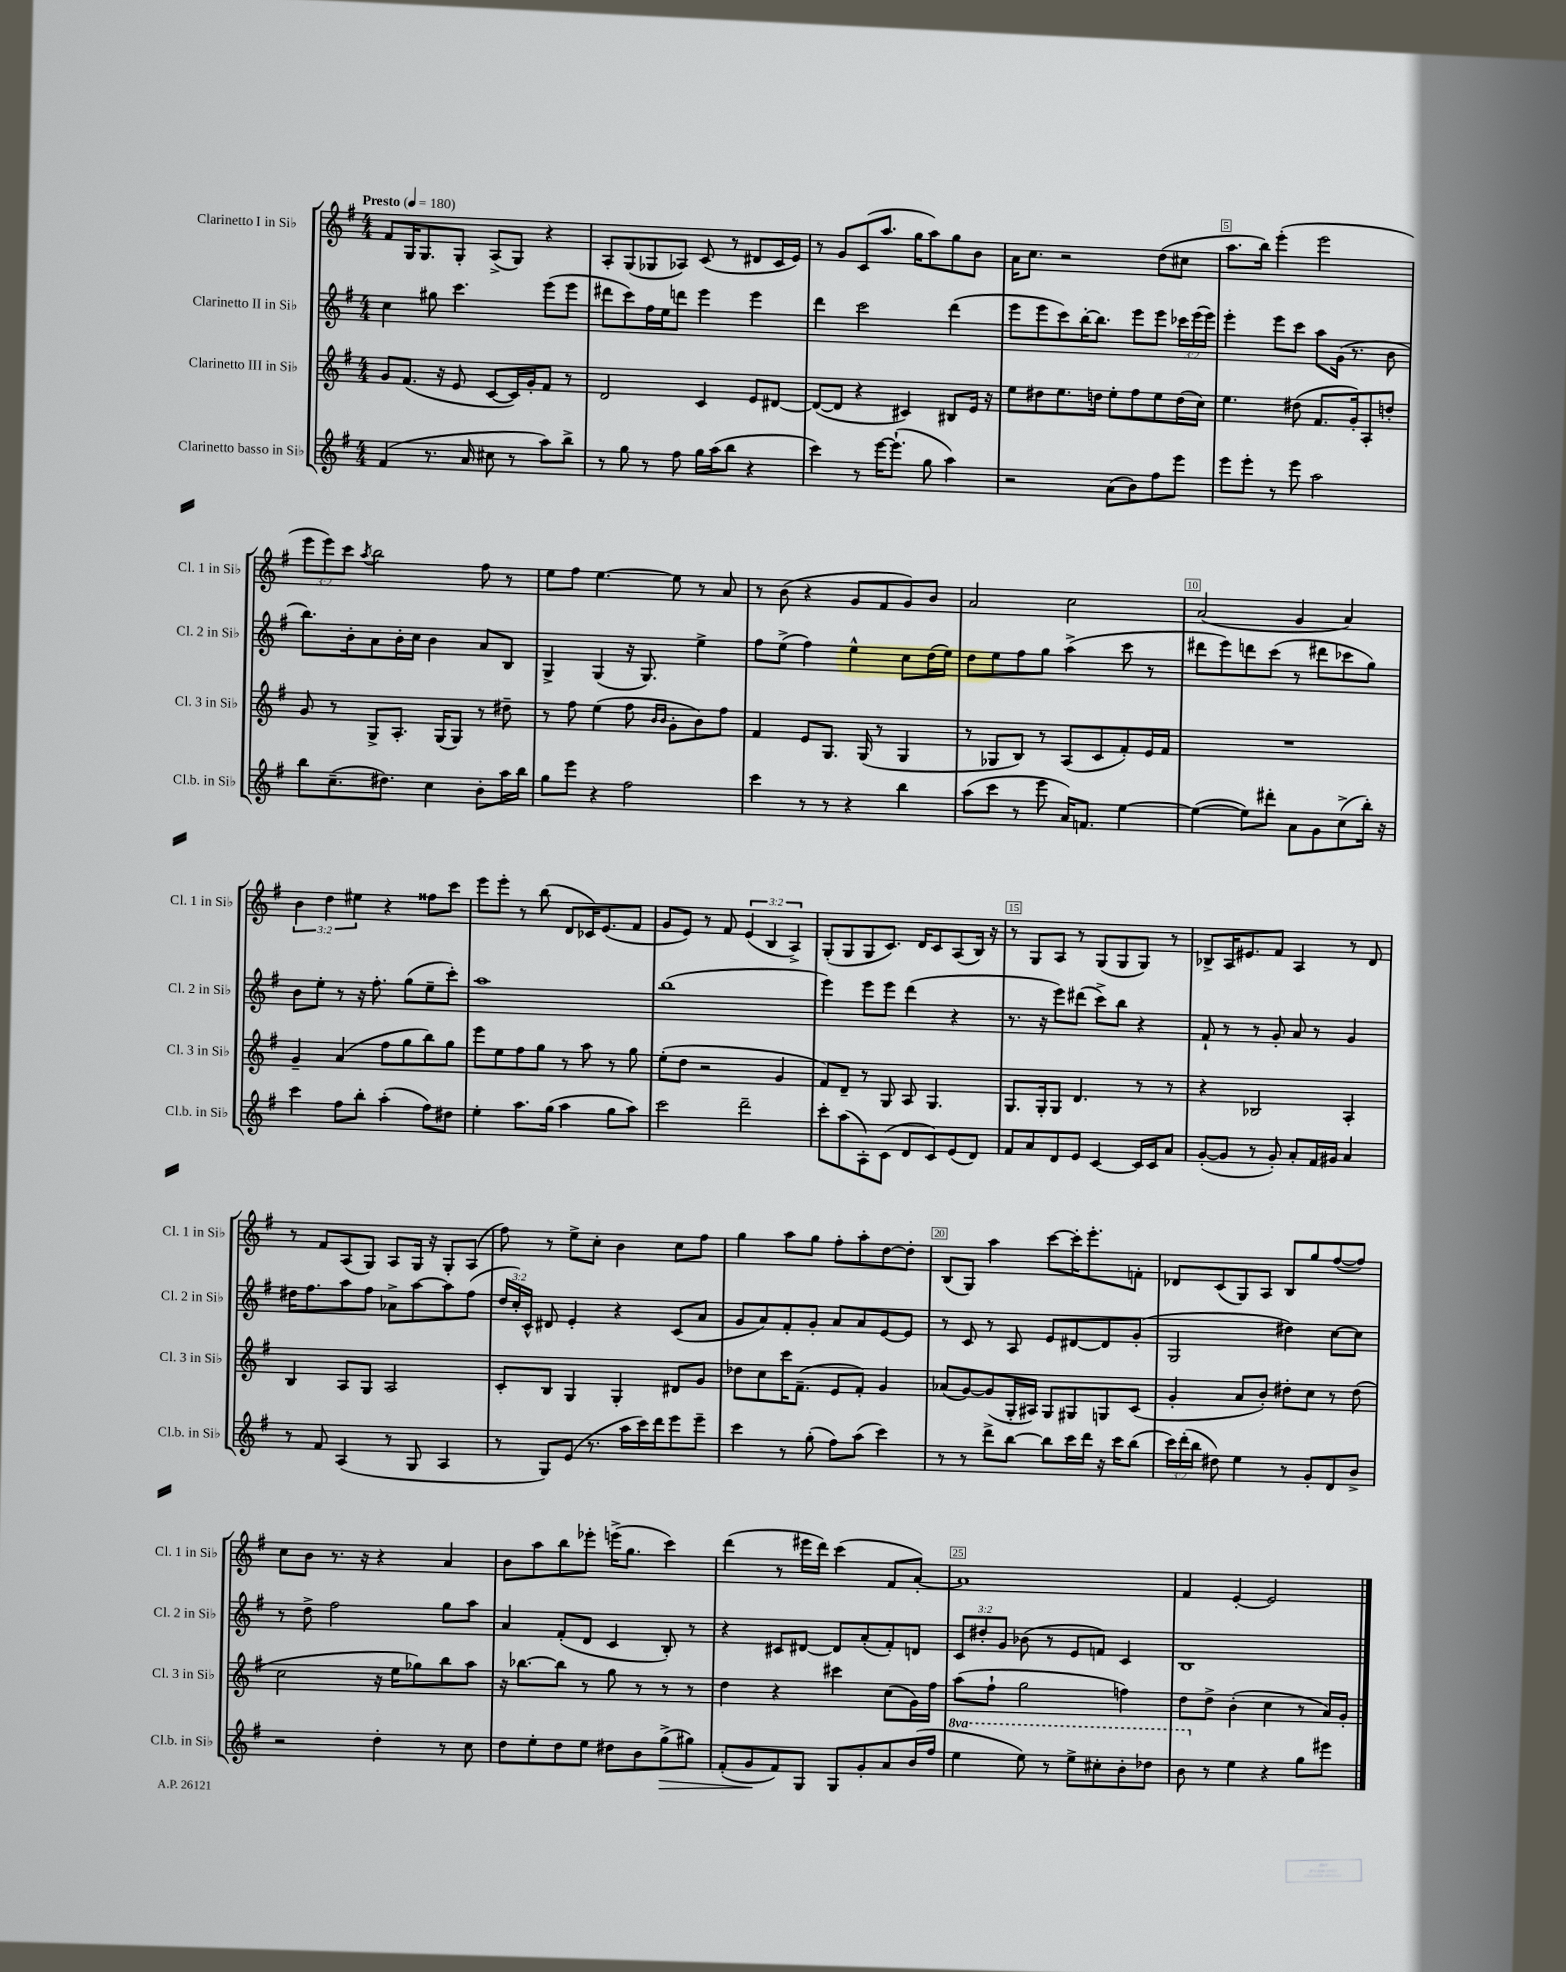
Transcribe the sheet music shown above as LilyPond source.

<<
\new StaffGroup <<
\new Staff = "s0" \with { instrumentName = "Clarinetto I in Sib" shortInstrumentName = "Cl. 1 in Sib" } {
    \clef treble \key g \major \numericTimeSignature \time 4/4 \override Staff.TupletNumber.text = #tuplet-number::calc-fraction-text \tempo "Presto" 4 = 180
    \autoBeamOff fis'8[ g16 g8. g8]-. a8[->( g8]) r4 |
    a8[-. g8( ges8 aes8]) c'8( r8 dis'8[ c'16 e'16]) |
    r8 g'8[ c'8( a''8.] g''16[ a''8) g''8 b'8] |
    a'16[ c''8.] r2 d''8[( cis''8] |
    a''8.[ b''16]) e'''4-.( e'''2 |
    \tuplet 3/2 { e'''8[ e'''8) c'''8] } \acciaccatura { a''8 } b''2 fis''8 r8 |
    e''8[ fis''8] e''4.~ e''8 r8 a'8 |
    r8 b'8( r4 g'8[ fis'8 g'8) b'8] |
    a'2 c''2 |
    a'2( g'4 a'4) |
    \tuplet 3/2 { b'4 d''4 eis''4 } r4 fisis''8[ c'''8] |
    e'''8[ e'''8]-. r8 b''8( d'8[ ces'16) e'8.( fis'8] |
    g'8[ e'8]) r8 fis'8 \tuplet 3/2 { e'4( b4 a4->) } |
    g8[-.( g8 g8 c'8.]) d'16[ c'8 a8( b16]) r16 |
    r8 g8[ a8] r8 g8[( g8 g8]) r8 |
    bes8[-> a16 eis'8. fis'8] a4 r8 d'8 |
    r8 fis'8[ a8( g8]) a8[ g16] r16 g8[-. a8]( |
    fis''8) r8 e''8[-> c''8]-. b'4 c''8[ fis''8] |
    g''4 a''8[ g''8] fis''8[-. a''8-. d''8~ d''8]-. |
    b8[( g8]) a''4 c'''8[~ c'''16-. e'''8.-. f'8]-. |
    des'8[ c'8( g8) a8] b8[ g''8 fis''8~( fis''8]) |
    c''8[ b'8] r8. r16 r4 a'4 |
    b'8[ a''8 b''8 ees'''8]-. e'''16[->( g''8.] c'''4) |
    d'''4( r8 eis'''16[ d'''16]) c'''4( fis'8[ a'8]~-.) |
    a'1 |
    fis'4 e'4~-. e'2 \bar "|." |
}
\new Staff = "s1" \with { instrumentName = "Clarinetto II in Sib" shortInstrumentName = "Cl. 2 in Sib" } {
    \clef treble \key g \major \numericTimeSignature \time 4/4 \override Staff.TupletNumber.text = #tuplet-number::calc-fraction-text
    \autoBeamOff c''4 gis''8 c'''4. e'''8[( e'''8] |
    dis'''8[ c'''8) fis''16 e''16 d'''8] e'''4 e'''4 |
    d'''4 c'''2 d'''4( |
    e'''8[ e'''8 c'''8) b''16~-. b''8.] e'''8[ e'''8] \tuplet 3/2 { ces'''16[ e'''16( e'''16]) } |
    e'''4-. e'''8[ c'''8] a''8[ g'16]( r8. b'8 |
    b''8.[) b'16-. a'8 b'16-. c''16] b'4 a'8[ b8] |
    g4-> g4( r16 g8.) e''4-> |
    fis''8[ e''8]->( fis''4) e''4-^ c''8[ d''16( e''16]) |
    d''8[ e''8 fis''8 g''8] a''4->( c'''8 r8 |
    dis'''8[ e'''8) d'''8 c'''8]( r8 dis'''8[ ces'''8 g''8]) |
    b'8[ e''8]-. r8 r16 fis''8.-. g''8[( e''8-- c'''8]-.) |
    a''1 |
    b''1( |
    e'''4) e'''8[ e'''8] d'''4( r4 |
    r8. r16 e'''8[) dis'''8]( c'''8[->) b''8] r4 |
    fis'8-! r8 r8 g'8-. a'8 r8 g'4 |
    dis''16[ fis''8. a''8 fis''8] aes'8[-> a''8~ a''8 fis''8]( |
    \tuplet 3/2 { d''16[ c''16-.) c'16]-^ } dis'8 e'4-. r4 c'8[( a'8] |
    g'8[ a'8) fis'8-. g'8]-. a'8[ a'8 e'8~ e'8] |
    r8 c'8 r8 a8 e'8[ dis'8~ dis'8 g'8]-.( |
    g2 dis''4) c''8[~ c''8] |
    r8 d''8-> fis''2 g''8[ a''8] |
    a'4 fis'8[-.( d'8] c'4 b8-.) r8 |
    r4 cis'8[ dis'8]~ dis'8[ a'8-.( fis'8-.) d'8] |
    \tuplet 3/2 { c'8[ dis''8-. g'8] } bes'8( r8 e'8[ f'8]) c'4 |
    b1 \bar "|." |
}
\new Staff = "s2" \with { instrumentName = "Clarinetto III in Sib" shortInstrumentName = "Cl. 3 in Sib" } {
    \clef treble \key g \major \numericTimeSignature \time 4/4
    \autoBeamOff g'8[ fis'8.]( r16 e'8 c'8[~ c'16) g'16-. fis'8] r8 |
    d'2 c'4 e'8[ dis'8]~ |
    dis'8[~( dis'8] r4 cis'4) bis8[ e'16] r16 |
    e''8[ dis''8 e''8. d''16] e''8[-. fis''8 e''8 d''16( c''16]) |
    e''4. dis''8( fis'8.[ g'16-.) a8-. d''8]-. |
    g'8 r8 g8[-> a8.]-. g16[( g8]) r8 dis''8-- |
    r8 fis''8 e''4( fis''8 \grace { b'16[ b'16] } g'8[-. b'8) fis''8] |
    fis'4 e'8[ g8.] g16( r8 g4 |
    r8 ges8[ b8]) r8 a8[( c'8 fis'8-.) e'16 fis'16] |
    R1 |
    g'4-- a'4( fis''8[ g''8 b''8) g''8] |
    e'''8[ e''8 fis''8 g''8] r8 a''8 r8 g''8 |
    e''8[-.( d''8] r2 g'4 |
    fis'8[) d'8]-- r8 g8 a8 g4. |
    g8.[ g16-. g8] d'4. r8 r8 |
    r4 bes2 a4-. |
    b4 a8[ g8] a2 |
    c'8[-. b8] g4 g4-. dis'8[ g'8] |
    des''8[ c''8 c'''16 fis'8.]--( e'8[ fis'8]-.) g'4 |
    aes'8[( g'8~) g'8( g16-. ais16]) g8[ gis8 g8 c'8]( |
    g'4-. a'8[ b'8]-.) dis''8[-. c''8] r8 dis''8( |
    c''2 r16 e''16[ ges''8) b''8 a''8] |
    r16 bes''8.[~ bes''8] r8 g''8 r8 r8 r8 |
    d''4 r4 cis'''4 c''8[( g'16) fis''16] |
    a''8[( fis''8]-! g''2 f''4) |
    d''8[ d''8]-> b'4-.( c''4 r8 a'16[) g'16]-. \bar "|." |
}
\new Staff = "s3" \with { instrumentName = "Clarinetto basso in Sib" shortInstrumentName = "Cl.b. in Sib" } {
    \clef treble \key g \major \numericTimeSignature \time 4/4 \override Staff.TupletNumber.text = #tuplet-number::calc-fraction-text \set Staff.ottavationMarkups = #ottavation-simple-ordinals
    \autoBeamOff fis'4( r8. a'16 cis''8 r8 a''8[) b''8]-> |
    r8 g''8 r8 fis''8 g''16[ a''16( b''8] r4 |
    c'''4) r8 e'''16[~ e'''8.]-!( g''8 a''4) |
    r2 a'8[( b'8) fis''8 e'''8] |
    e'''8[ e'''8]-. r8 e'''8 a''2 |
    b''8[ c''8.--( dis''8.]) c''4 b'8[-. a''16 b''16] |
    g''8[ e'''8] r4 fis''2 |
    c'''4 r8 r8 r4 b''4 |
    a''8[( c'''8] r8 e'''8 a'16[) f'8.] e''4~ |
    e''4~( e''8[) dis'''8]-. a'8[ g'8 c''8->( b''16]-.) r16 |
    c'''4 fis''8[ b''8]-. a''4-.( fis''8[) dis''8] |
    e''4-. a''8.[ g''16]( a''4 g''8[ a''8]) |
    c'''2 d'''2-- |
    c'''8[-. a''8( a8-.) c'8]( d'8[ c'8) e'8( d'8]) |
    fis'8[ a'8 d'8 e'8] c'4~ c'16[ c'16 a'8] |
    g'8[~-.( g'8] r8 g'8-.) a'8[-. fis'16 gis'16] a'4 |
    r8 fis'8 a4( r8 g8 a4 |
    r8 g8[) e'8]( r8. a''16[ c'''16) d'''16 e'''8 e'''8]-- |
    c'''4 r8 g''8-.( fis''8[) a''8]( c'''4) |
    r8 r8 d'''8[-> b''8]~ b''8[ c'''16 d'''16] r16 c'''16[ b''8]( |
    \tuplet 3/2 { c'''16[) d'''16-.( b''16] } dis''8) e''4 r8 g'8[-. d'8 b'8]-> |
    r2 d''4-. r8 c''8 |
    d''8[ e''8-. d''8 e''8] dis''8[ b'8 g''8->\>( gis''8]) |
    fis'8[-.( g'8\! fis'8) g8] g8[ g'8-. a'8 b'16( fis''16] |
    \ottava #1 e'''4 e'''8) r8 e'''8[-> cis'''8-. b''8-. des'''8] |
    b''8 \ottava #0 r8 e''4 r4 g''8[ eis'''8] \bar "|." |
}
>>
>>
\layout { \context { \Score \override BarNumber.break-visibility = ##(#f #t #t) barNumberVisibility = #(every-nth-bar-number-visible 5) \override BarNumber.stencil = #(make-stencil-boxer 0.1 0.3 ly:text-interface::print) } }
